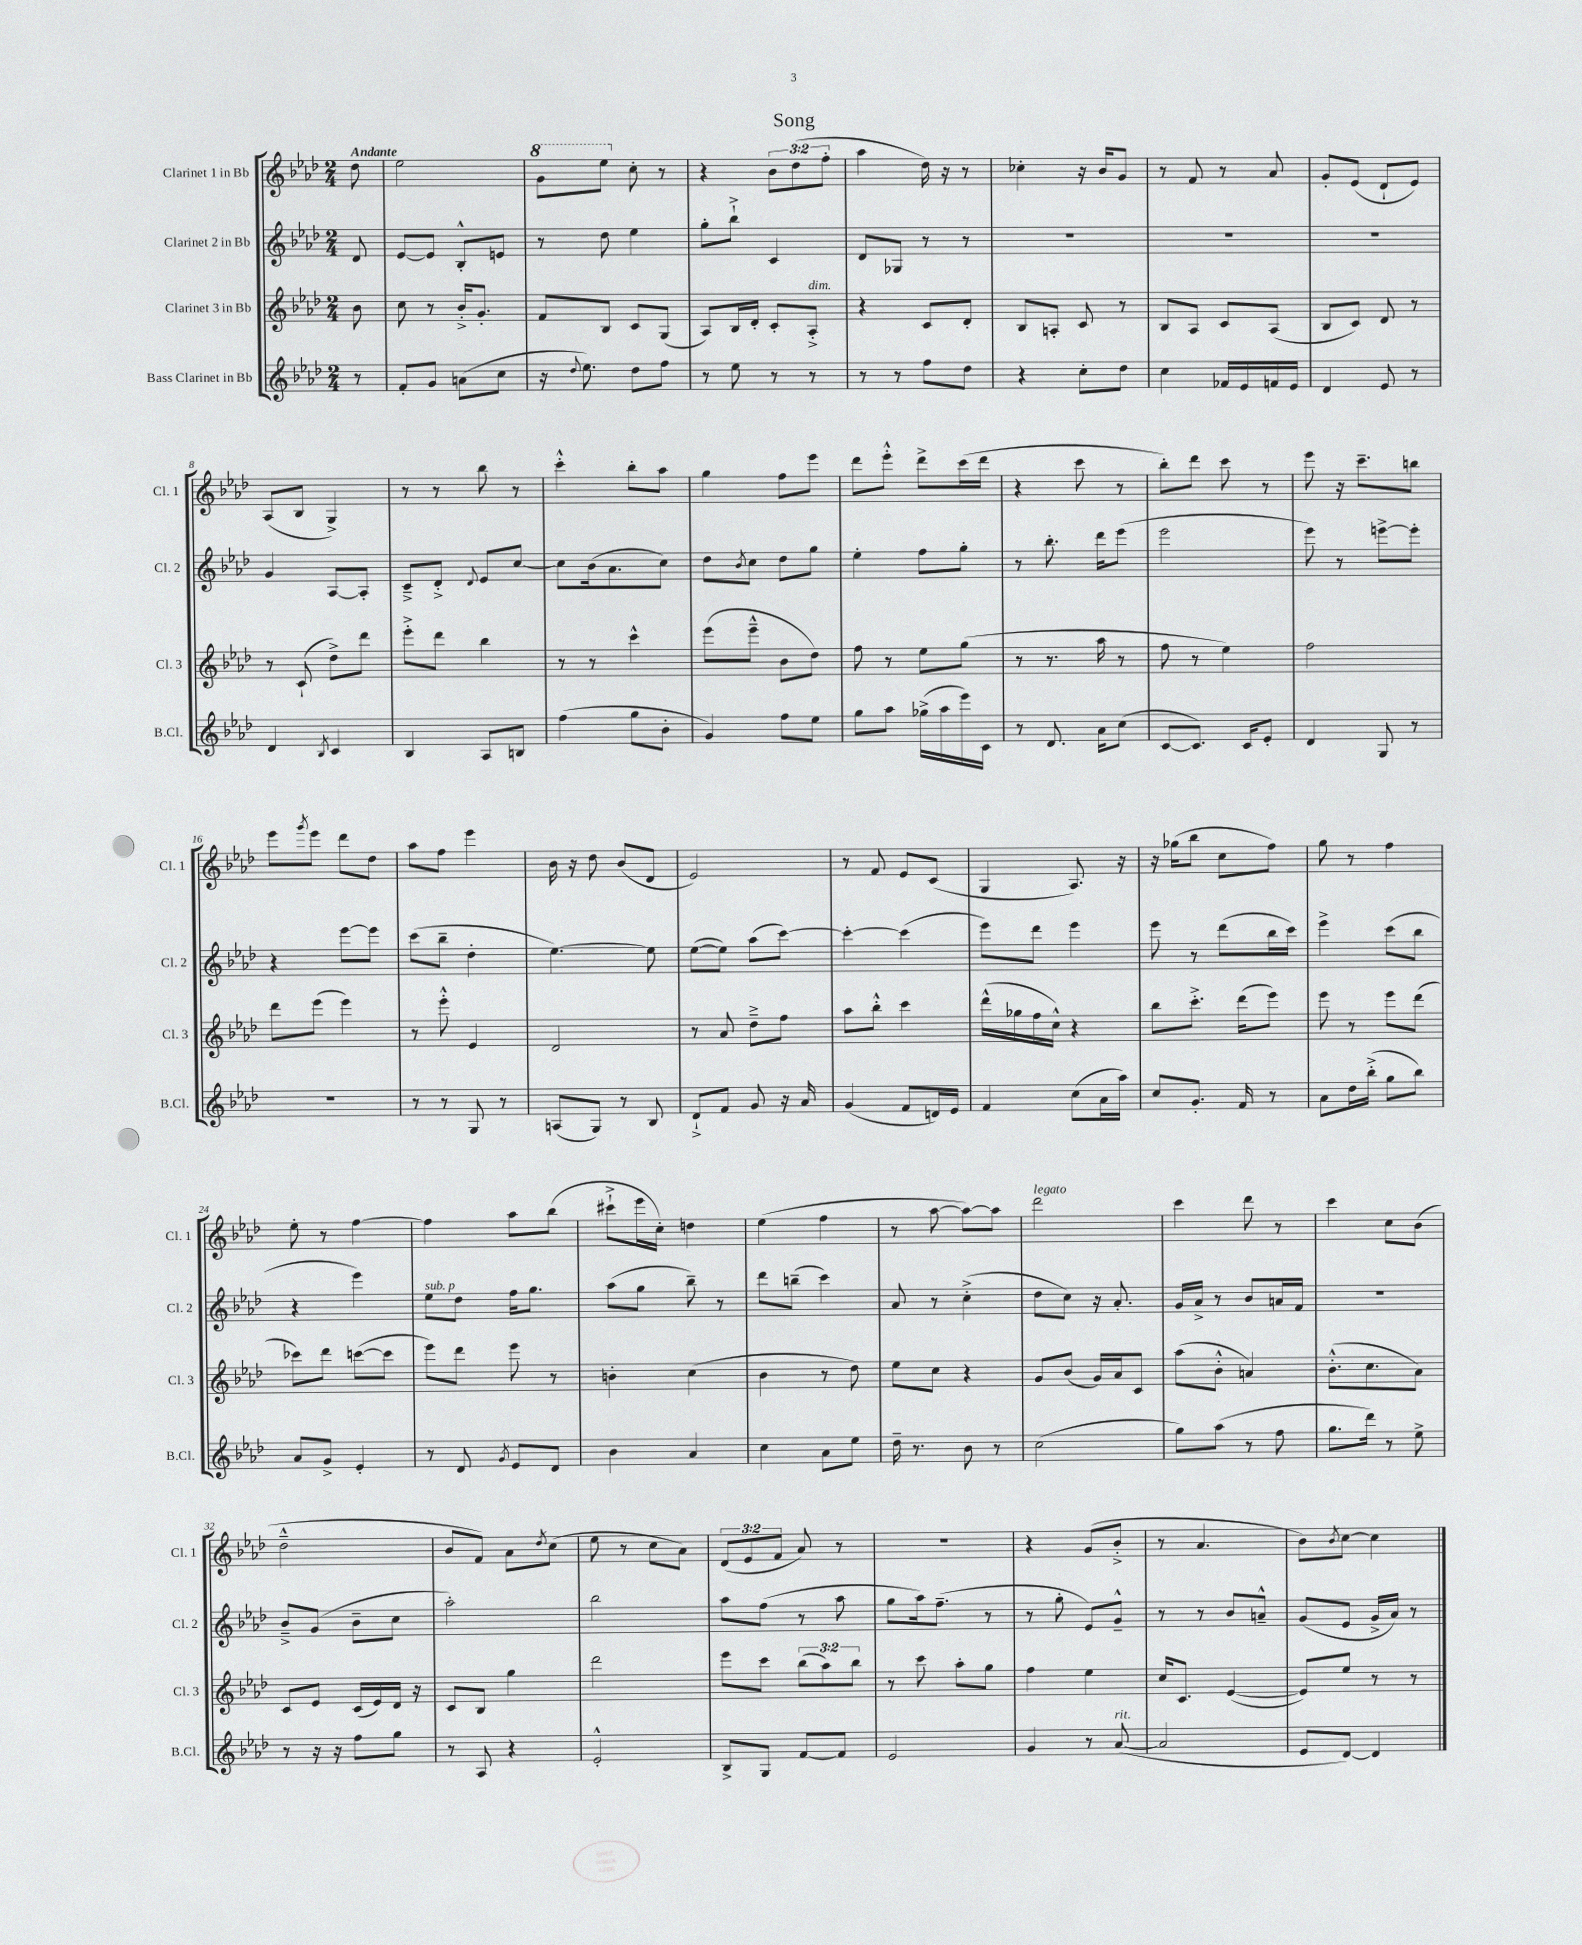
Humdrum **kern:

**kern	**kern	**kern	**kern
*staff4	*staff3	*staff2	*staff1
*clefG2	*clefG2	*clefG2	*clefG2
*k[b-e-a-d-]	*k[b-e-a-d-]	*k[b-e-a-d-]	*k[b-e-a-d-]
*M2/4	*M2/4	*M2/4	*M2/4
8r	8b-	8d-	8dd-
=	=	=	=
8f'	8cc	[8e-	2ee-
8g	8r	8e-]	.
(8a	16b-'^	8B-'^^	.
.	8.g'	.	.
8cc	.	8e	.
=	=	=	=
16r	8f	8r	8gg
8qqdd-	.	.	.
8.ee-)	.	.	.
.	8B-	8dd-	8eee-
8dd-	8c	4ee-	8cc'
8ff	(8G	.	8r
=	=	=	=
8r	8A-)	8gg'	4r
8ee-	16B-	8bb-`^	.
.	16d-'	.	.
8r	8c'	4c	12b-
.	.	.	(12dd-
8r	8A-'^	.	.
.	.	.	12ff'
=	=	=	=
8r	4r	8d-	4aa-
8r	.	8G-	.
8ff	8c	8r	16dd-)
.	.	.	16r
8dd-	8d-'	8r	8r
=	=	=	=
4r	8B-	2r	4cc-'
.	8A'	.	.
8cc'	8c	.	16r
.	.	.	16b-
8dd-	8r	.	8g
=	=	=	=
4cc	8B-	2r	8r
.	8A-	.	8f
16f-	8c	.	8r
16e-	.	.	.
16f	(8A-	.	8a-
16e-	.	.	.
=	=	=	=
4d-	8B-	2r	8g'
.	8c)	.	(8e-
8e-	8d-	.	8d-`
8r	8r	.	8e-)
=	=	=	=
4d-	8r	4g	(8A-
.	(8c`	.	8B-
8qB-	.	.	.
4c	8dd-^)	[8A-	4G^)
.	8ddd-	8A-']	.
=	=	=	=
4B-	8eee-'^	8c~^	8r
.	8ddd-	8d-'^	8r
.	.	8qqd-	.
8A-	4bb-	8e-	8bb-
8B	.	[8cc	8r
=	=	=	=
(4ff	8r	8cc]	4ccc'^^
.	8r	(16b-	.
.	.	8.a-	.
8gg	4ccc^^	.	8bb-'
8b-'	.	8cc)	8aa-
=	=	=	=
4g)	(8eee-	8dd-	4gg
.	.	8qb-	.
.	8eee-~^^	8cc	.
8ff	8b-	8dd-	8ff
8ee-	8dd-)	8gg	8eee-
=	=	=	=
8gg	8ff	4ee-'	8ddd-
8aa-	8r	.	8eee-'^^
(16gg-^	8ee-	8ff	8ddd-^
16aa-	.	.	.
16eee-)	(8gg	8gg'	(16ccc
16c	.	.	16ddd-
=	=	=	=
8r	8r	8r	4r
8.d-	8.r	8.bb-'	.
.	.	.	8ccc
16a-	16aa-	16ddd-	.
(8cc	8r	(8eee-	8r
=	=	=	=
[8c	8ff	2eee-	8bb-')
8.c])	8r	.	8ddd-
.	4ee-)	.	8ccc
16c	.	.	.
8e-'	.	.	8r
=	=	=	=
4d-	2ff	8eee-)	8eee-
.	.	8r	16r
.	.	.	8.ccc~
8G	.	[8eee^	.
8r	.	8eee']	8bb
=	=	=	=
2r	8ddd-	4r	8eee-
.	.	.	8qggg
.	(8eee-	.	8eee-
.	4eee-)	[8eee-	8ddd-
.	.	8eee-]	8dd-
=	=	=	=
8r	8r	(8ccc	8aa-
8r	8eee-'^^	8bb-~	8ff
8G	4e-	4dd-'	4eee-
8r	.	.	.
=	=	=	=
(8A	2d-	[4.ee-)	16b-
.	.	.	16r
8G)	.	.	8dd-
8r	.	.	(8b-
8B-	.	8ee-]	8d-
=	=	=	=
8d-`^	8r	([8ee-	2e-)
8f	8a-	8ee-])	.
8g	8dd-~^	(8aa-	.
16r	8ff	[8ccc)	.
16a-	.	.	.
=	=	=	=
(4g	8aa-	4ccc'_	8r
.	8bb-'^^	.	8f
8f	4ccc	(4ccc]	8e-
16d)	.	.	(8c
16e-	.	.	.
=	=	=	=
4f	(16ddd-^^	8eee-)	4G
.	16gg-	.	.
.	16ff	8ddd-	.
.	16cc^^)	.	.
(8cc	4r	4eee-	8.A-)
16a-	.	.	.
16aa-)	.	.	16r
=	=	=	=
8cc	8bb-	8eee-	16r
.	.	.	(16gg-
8.g'	8.ccc'^	8r	8bb-
.	.	(8ddd-	8cc
16f	(16ddd-	.	.
8r	8eee-)	16bb-	8ff)
.	.	16ccc)	.
=	=	=	=
8a-	8eee-	4eee-^	8gg
16dd-	8r	.	8r
(16bb-'^	.	.	.
8gg	8eee-	(8ccc	4ff
8bb-)	(8ddd-	8bb-	.
=	=	=	=
8a-	8ccc-)	4r	8ee-'
8g^	8ddd-	.	8r
4e-'	([8ccc	4eee-)	[4ff
.	8ccc]	.	.
=	=	=	=
8r	8eee-)	8ee-	4ff]
8d-	8ddd-	8dd-	.
8qg	.	.	.
8e-	8eee-	16ff	8aa-
.	.	8.gg	.
8d-	8r	.	(8bb-
=	=	=	=
4b-	4b'	(8aa-	8ccc#`^
.	.	8gg	16eee-
.	.	.	16cc')
4a-	(4cc	8bb-~)	4dd
.	.	8r	.
=	=	=	=
4cc	4b-	8ddd-	(4ee-
.	.	(8bb~	.
8a-	8r	4ccc)	4ff
8ee-	8dd-)	.	.
=	=	=	=
16dd-~	8ee-	8a-	8r
8.r	.	.	.
.	8cc	8r	[8aa-
8b-	4r	(4cc'^	8aa-_)
8r	.	.	8aa-]
=	=	=	=
(2cc	8g	8dd-	2ddd-
.	(8b-	8cc)	.
.	16g)	16r	.
.	16a-	8.a-'	.
.	8c	.	.
=	=	=	=
8gg)	(8aa-	16g	4ccc
.	.	16a-^	.
(8aa-	8b-'^^	8r	.
8r	4a)	8b-	8ddd-
8ff	.	16a	8r
.	.	16f	.
=	=	=	=
8.gg	(8.b-'^^	2r	4ccc
16ddd-)	8.cc	.	.
8r	.	.	8cc
8ee-^	8a-)	.	(8b-
=	=	=	=
8r	8c	8b-~^	2dd-~^^
16r	8e-	(8g	.
16r	.	.	.
8ff	(16c	8b-~	.
.	16e-)	.	.
8gg	16d-	8cc	.
.	16r	.	.
=	=	=	=
8r	8c	2aa-')	8b-
8A-	8B-	.	8f)
4r	4gg	.	8a-
.	.	.	8qdd-
.	.	.	(8cc
=	=	=	=
2e-'^^	2ddd-	2bb-	8ee-
.	.	.	8r
.	.	.	8cc
.	.	.	8a-)
=	=	=	=
8B-^	8eee-	8aa-	(12d-
.	.	.	12e-
8G	8ccc	(8ff	.
.	.	.	12f
[8f	(12bb-	8r	8a-)
.	12aa-)	.	.
8f]	.	8aa-	8r
.	12bb-	.	.
=	=	=	=
2e-	8r	8gg	2r
.	8ccc	16aa-)	.
.	.	(8.ff~	.
.	8aa-'	.	.
.	8gg	8r	.
=	=	=	=
4g	4ff	8r	4r
.	.	8gg'	.
8r	4ee-	8e-)	(8g
([8a-	.	8g~^^	8b-'^
=	=	=	=
2a-]	16cc	8r	8r
.	8.c	.	.
.	.	8r	4.a-
.	([4e-	8b-	.
.	.	8a~^^	.
=	=	=	=
8e-	8e-])	(8g	8b-)
.	.	.	8qb-
[8d-)	8ee-	8e-	[8cc
4d-]	8r	16g^	4cc]
.	.	16a-)	.
.	8r	8r	.
==	==	==	==
*-	*-	*-	*-
